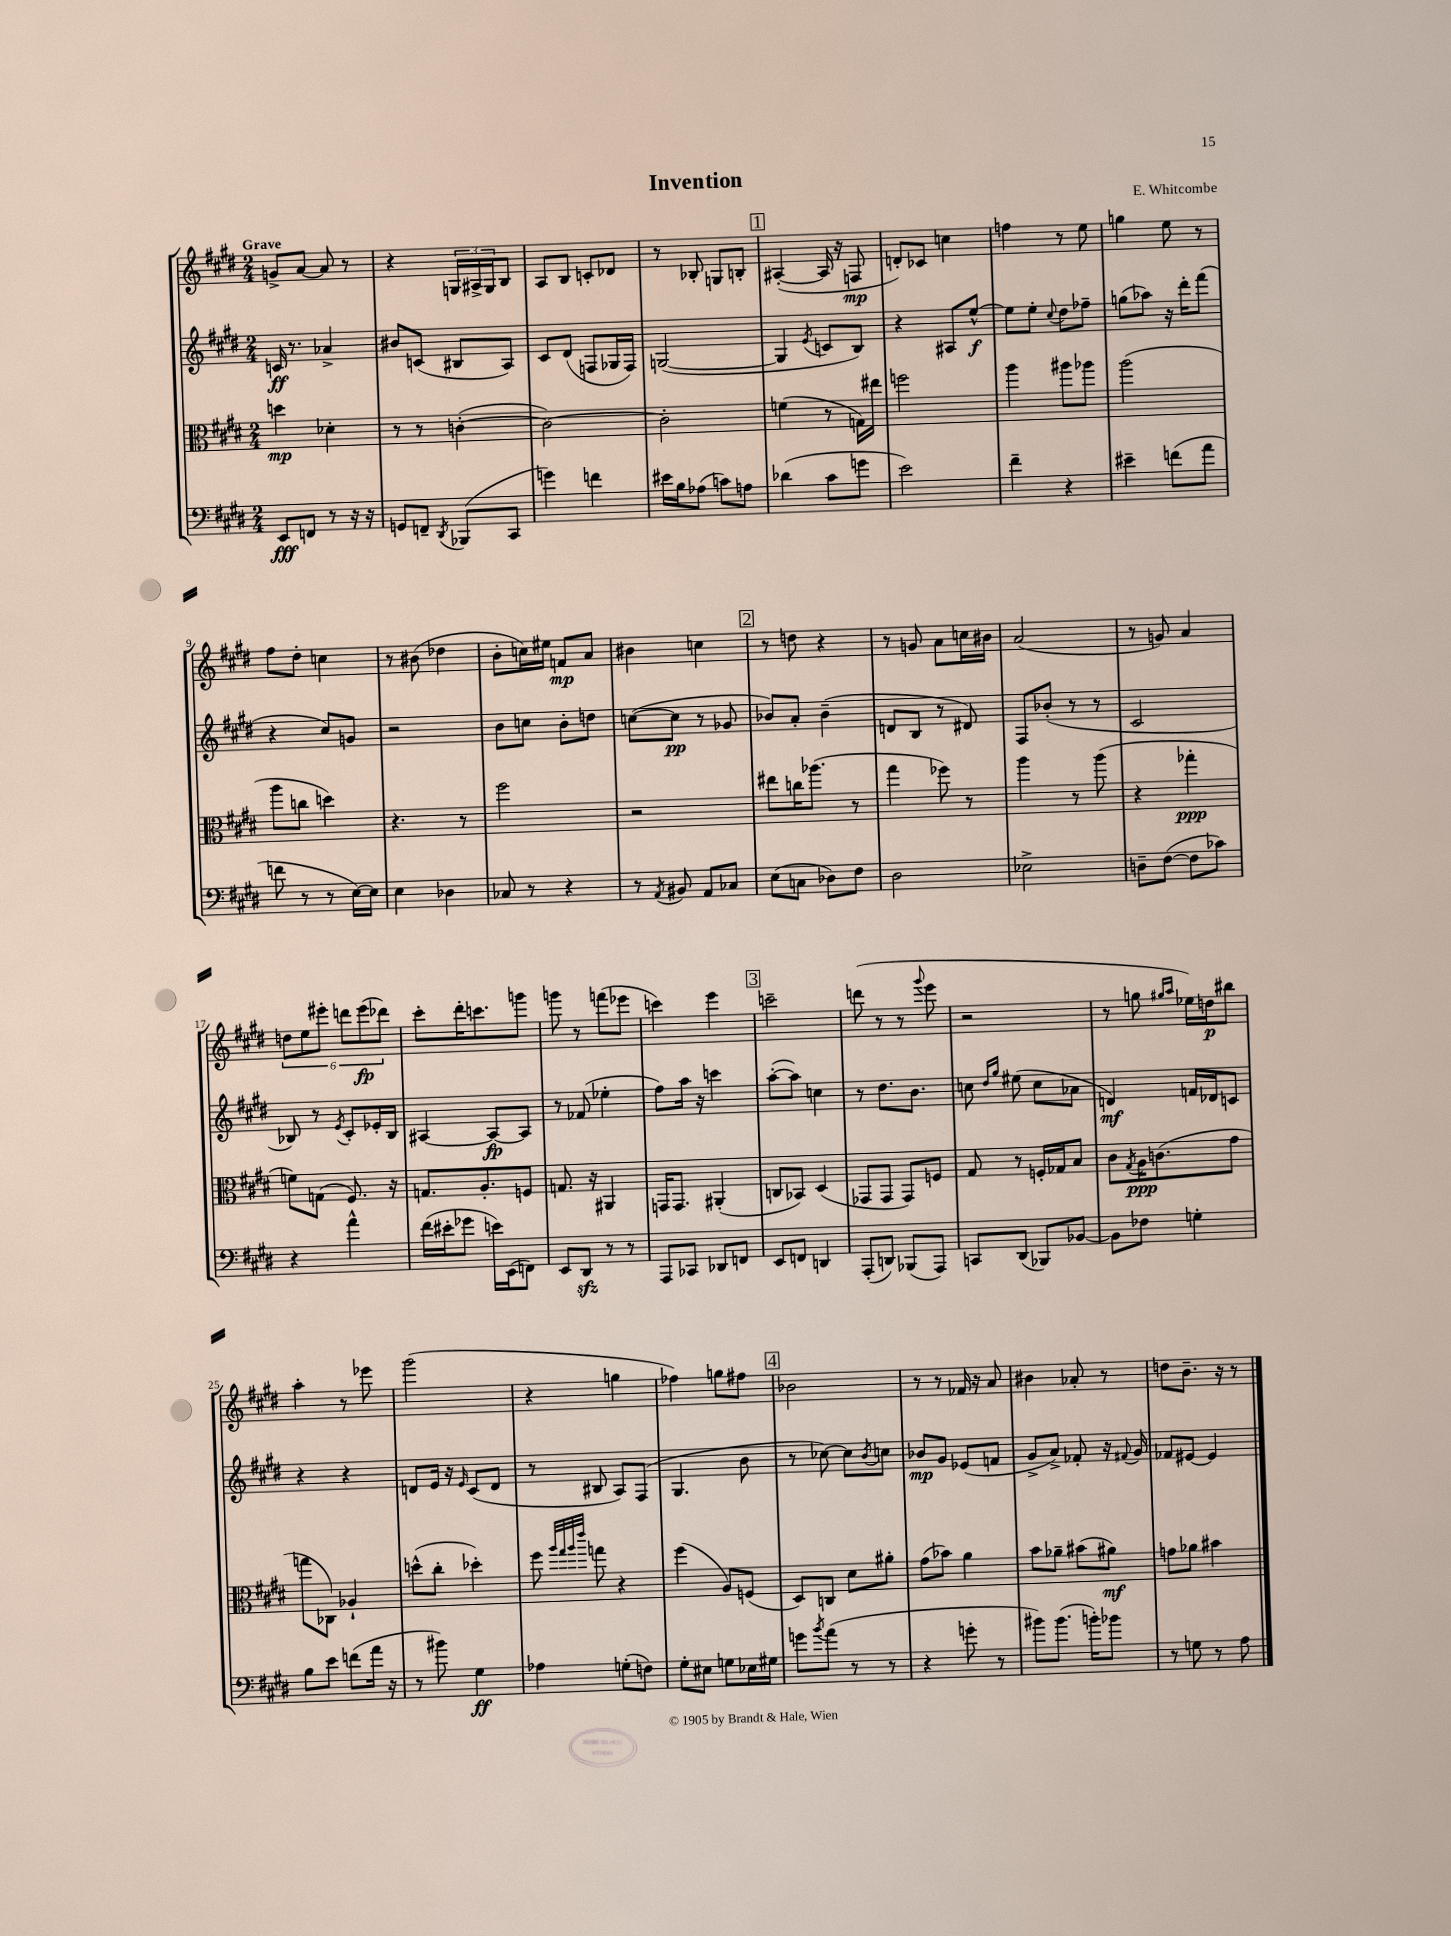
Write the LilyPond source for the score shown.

\header { title = "Invention" composer = "E. Whitcombe" }
<<
\new StaffGroup <<
\new Staff = "s0" {
    \clef treble \key e \major \numericTimeSignature \time 2/4 \tempo "Grave"
    g'8-> a'8~ a'8 r8 |
    r4 \tuplet 3/2 { g16 ais16-> g16 } b8 |
    a8 b8 c'8-. des'8 |
    r8 bes8-. g8 b8-. |
    \mark \markup { \box "1" } ais4~-.( ais16 r16 f8\mp |
    d'8-.) ces'8 c''4 |
    f''4 r8 e''8 |
    g''4 e''8 r8 |
    fis''8 dis''8-. c''4 |
    r8 bis'8( des''4 |
    b'8-. c''16) eis''16 f'8\mp a'8 |
    bis'4 c''4 |
    \mark \markup { \box "2" } r8 d''8 r4 |
    r8 g'8 a'8 c''16 bis'16 |
    a'2( |
    r8 g'8) a'4 |
    \tuplet 6/4 { d''8 e''8 eis'''8-. d'''8 eis'''8\fp( des'''8) } |
    cis'''8-. dis'''16-. c'''8. g'''8 |
    g'''8 r8 f'''8( ees'''8 |
    c'''4) e'''4 |
    \mark \markup { \box "3" } c'''2-- |
    d'''8( r8 r8 \appoggiatura { gis'''8 } e'''8 |
    r2 |
    r8 g''8 \grace { gis''16 a''16 } ees''16) d''16\p bis''8 |
    a''4-. r8 ees'''8 |
    gis'''2( |
    r4 g''4 |
    fes''4) g''8 fis''8 |
    \mark \markup { \box "4" } bes'2 |
    r8 r8 fes'16 r16 a'8 |
    bis'4 aes'8-. r8 |
    d''8 b'8.-- r16 r8 \bar "|." |
}
\new Staff = "s1" {
    \clef treble \key e \major \numericTimeSignature \time 2/4
    c'16\ff r8. aes'4-> |
    bis'8 c'8( bis8 a8) |
    cis'8 dis'8( f8 ges16 f16) |
    g2~( |
    \mark \markup { \box "1" } g4 \acciaccatura { e'8 } c'8 b8) |
    r4 ais8 e''8~-^\f |
    e''8 e''8-. \appoggiatura { cis''8 } dis''8 fes''8-- |
    g''8( aes''8) r16 dis'''16-. fis'''8( |
    r4 cis''8) g'8 |
    r2 |
    b'8 c''8 b'8-. d''8 |
    c''8~( c''8\pp r8 ges'8 |
    \mark \markup { \box "2" } bes'8) a'8-. bes'4--( |
    d'8 b8 r8 dis'8) |
    fis8 bes'8-.( r8 r8 |
    cis'2 |
    bes8) r8 \acciaccatura { e'8 } cis'8-. ees'16-. bes16 |
    ais4~ ais8~\fp ais8 |
    r8 fes'8( ees''4-. |
    fis''8) a''16 r16 c'''4 |
    \mark \markup { \box "3" } a''8~-.( a''8) c''4 |
    r8 dis''8. b'8. |
    c''8 \grace { dis''16 gis''16 } eis''8( c''8 aes'8 |
    d'4\mf) f'16 des'16 c'8 |
    r4 r4 |
    d'8 e'16 r16 \grace { e'16 } cis'8( d'8 |
    r8 bis8 a8) fis8( |
    gis4. b'8 |
    \mark \markup { \box "4" } r8 ces''8~) ces''8 \acciaccatura { b'8 } c''8 |
    bes'8\mp gis'8 ees'8( f'8 |
    gis'8-> a'8->) fes'8-. r16 \appoggiatura { fis'8 } gis'16 |
    fes'8 eis'8~ eis'4 \bar "|." |
}
\new Staff = "s2" {
    \clef alto \key e \major \numericTimeSignature \time 2/4
    d''4\mp des'4-. |
    r8 r8 c'4~-.( |
    c'2~) |
    c'2-. |
    \mark \markup { \box "1" } f'4( r8 g16) eis''16 |
    f''2 |
    a''4 ais''8 aes''8 |
    a''2( |
    a''8 c''8 d''4) |
    r4. r8 |
    fis''2 |
    r2 |
    \mark \markup { \box "2" } eis''8 c''16 aes''8.( r8 |
    gis''4 fes''8) r8 |
    a''4 r8 a''8( |
    r4 ges''4-.\ppp |
    f'8) g8( fis8.) r16 |
    g8. a8.-. f8 |
    g8. r16 ais,4 |
    g,16 g,8. ais,4-.( |
    \mark \markup { \box "3" } c8 bes,8) dis4( |
    ges,8 ges,8 ges,8) f8 |
    gis8 r8 f16-. ges16 b8 |
    cis'8 \acciaccatura { gis8 } a16\ppp c'8.( gis'8 |
    g''8 ces8) aes4-! |
    d''8-^( cis''8-. des''4-.) |
    fis''8 \grace { a''32 gis''32 a''32 e'''32 } g''8 r4 |
    fis''4( a8) f8( |
    \mark \markup { \box "4" } dis8) c8 dis'8 ais'8-. |
    gis'8( bes'8) a'4 |
    b'8 aes'8-- bis'8( ais'8\mf) |
    g'8 aes'8 bis'4 \bar "|." |
}
\new Staff = "s3" {
    \clef bass \key e \major \numericTimeSignature \time 2/4
    e,8\fff f,8 r8 r16 r16 |
    g,8 f,8-- \acciaccatura { dis,8 } bes,,8( cis,8 |
    g'4) f'4 |
    eis'16 b16 aes8( c'8) a8 |
    \mark \markup { \box "1" } des'4( cis'8 g'8 |
    e'2) |
    fis'4-- r4 |
    eis'4-- f'8( a'8 |
    f'8 r8 r8 e16~) e16 |
    e4 des4 |
    ces8 r8 r4 |
    r8 \acciaccatura { a,8 } bis,8 a,8 ces8 |
    \mark \markup { \box "2" } e8( c8 des8) fis8 |
    dis2 |
    ees2-> |
    d8-- fis8~( fis8 ces'8) |
    r4 a'4-^ |
    fis'16( eis'16-. ges'8 e'16) e,16( f,8) |
    e,8 dis,8\sfz r8 r8 |
    a,,8 ces,8 des,8 f,8 |
    \mark \markup { \box "3" } e,8 f,8 d,4 |
    a,,8-.( d,8) bes,,8( a,,8) |
    c,8 dis,8( bes,,8) bes,8~ |
    bes,8 fes8 g4-. |
    b8 e'8 f'8( a'16 r16 |
    r8 bis'8) gis4\ff |
    aes4 g8-.( f8) |
    gis8-. eis8 g8 ees16 gis16 |
    \mark \markup { \box "4" } g'8 \acciaccatura { b'8 } a'8( r8 r8 |
    r4 g'8-. r8 |
    bis'8) bis'8.( b'16-.) bes'8 |
    r8 g8 r8 a8 \bar "|." |
}
>>
>>
